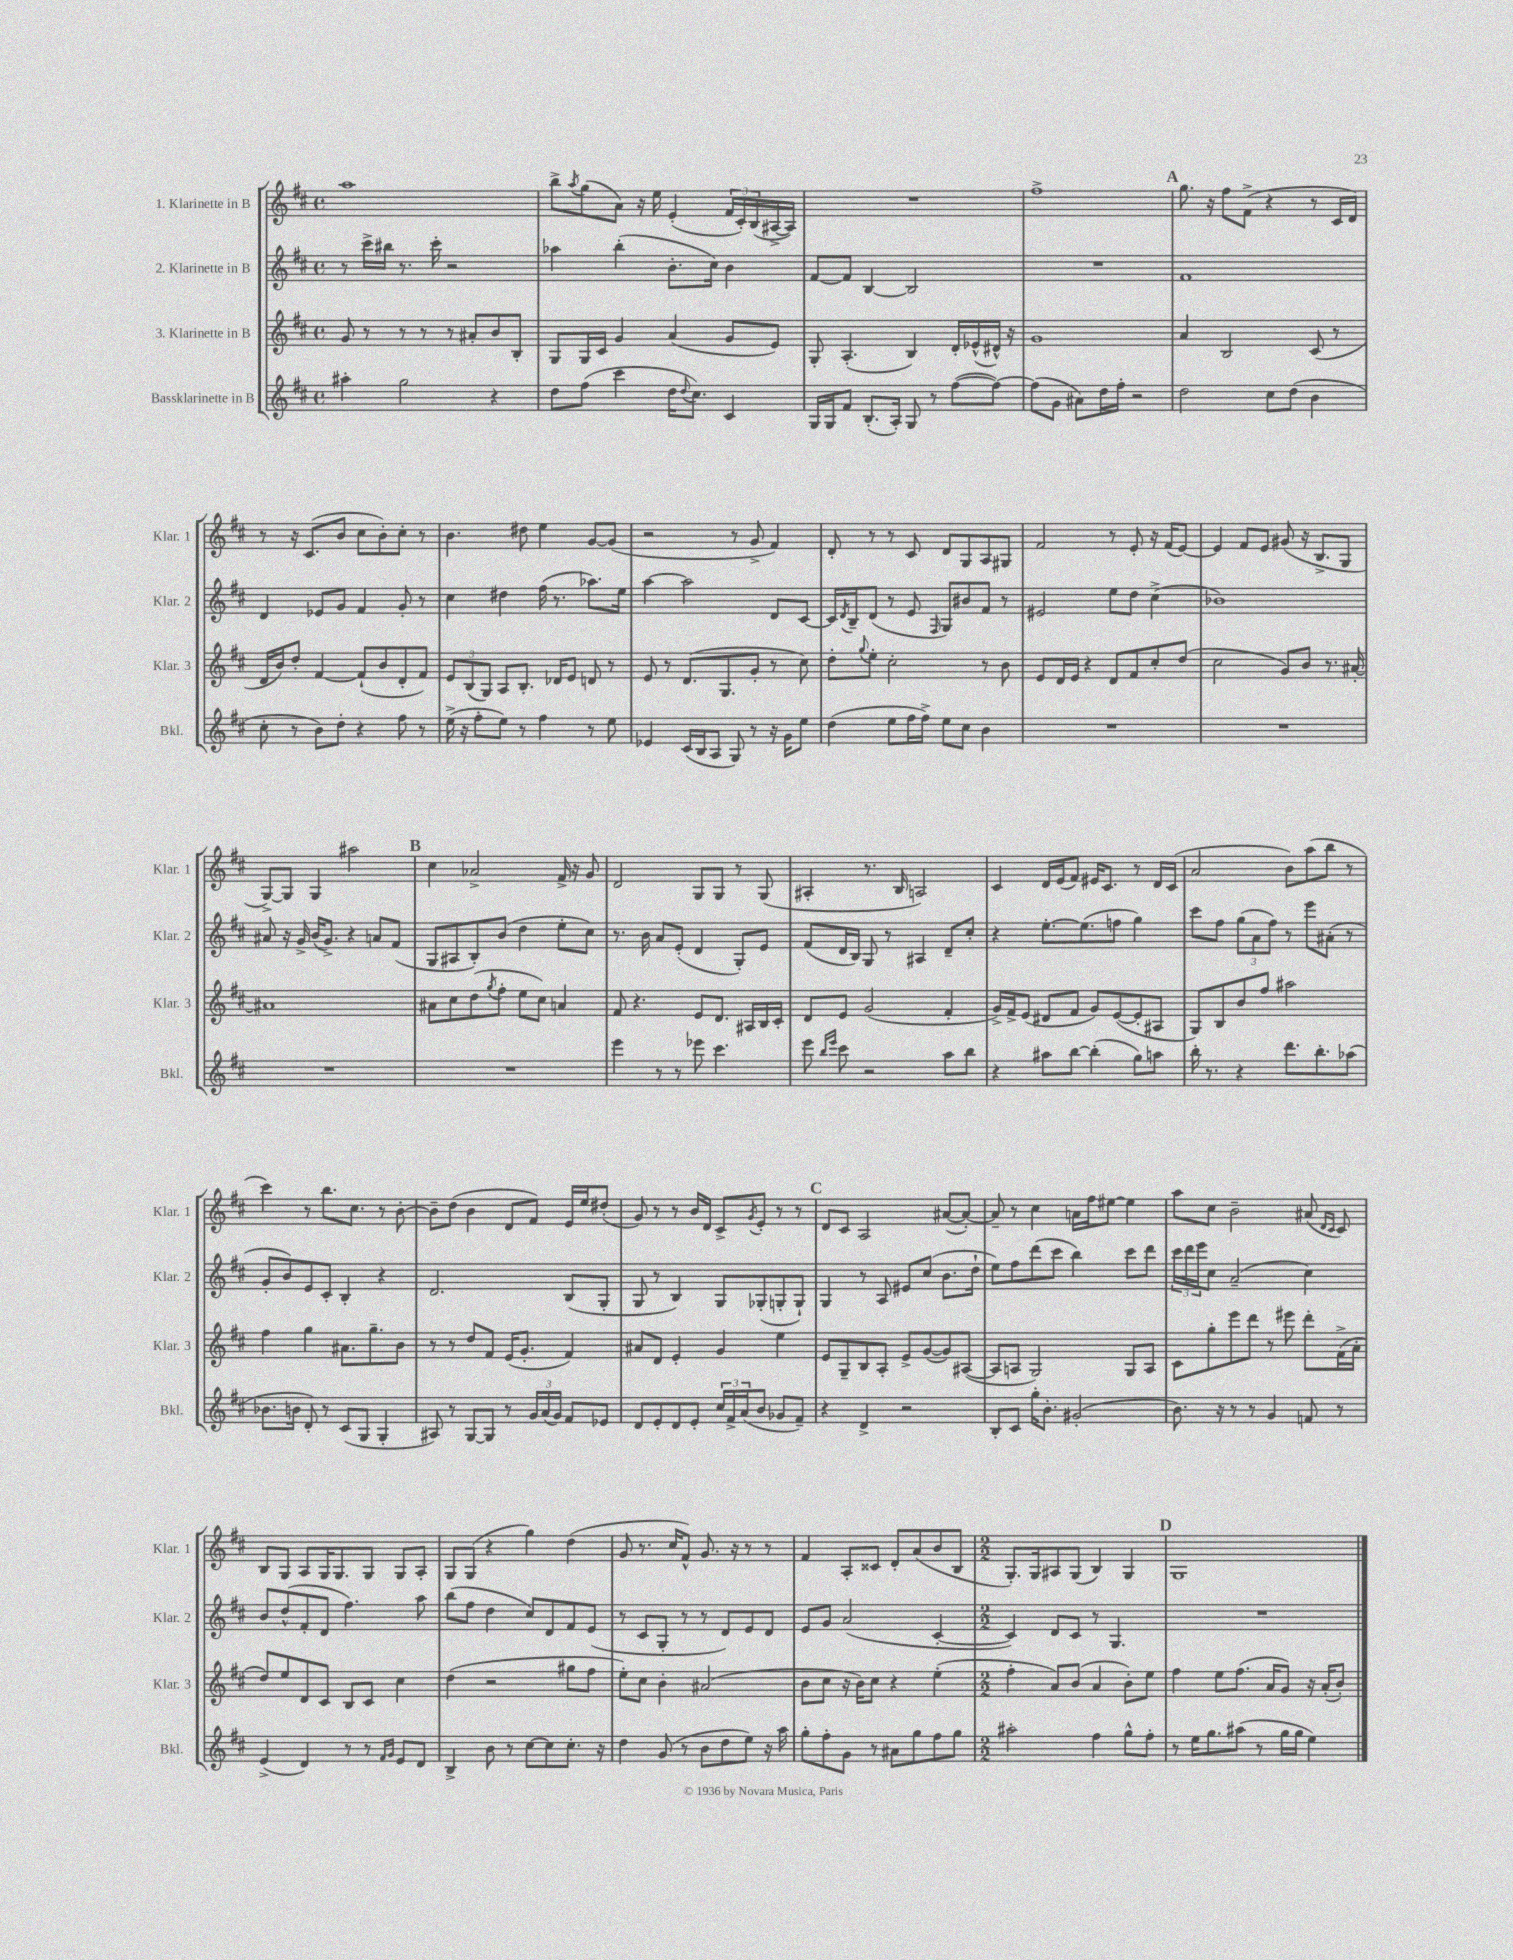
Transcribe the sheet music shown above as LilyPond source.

<<
\new StaffGroup <<
\new Staff = "s0" \with { instrumentName = "1. Klarinette in B" shortInstrumentName = "Klar. 1" } {
    \clef treble \key d \major \defaultTimeSignature \time 4/4
    a''1 |
    b''8-> \acciaccatura { a''8 } g''8( a'8) r16 e''16 e'4-.( \tuplet 3/2 { fis'16 cis'16-.) b16( } ais16~-> ais16) |
    R1 |
    fis''1-> |
    \mark \markup { \bold "A" } g''8. r16 fis''8 fis'8->( r4 r8 cis'16 d'16) |
    r8 r16 cis'8.( b'8 cis''8 b'8-.) cis''8-. r8 |
    b'4. dis''8 e''4 g'8~ g'8( |
    r2 r8 g'8-> fis'4) |
    d'8-. r8 r8 cis'8 d'8 g8 a8 gis8 |
    fis'2 r8 e'8-. r16 fis'16( e'8~) |
    e'4 fis'8 e'8 gis'8( r16 b8.-> g8 |
    g8~->) g8 g4 ais''2 |
    \mark \markup { \bold "B" } cis''4 aes'2-> fis'16-> r16 g'8 |
    d'2 g8 g8 r8 g8( |
    ais4-. r8. b16 a2) |
    cis'4 d'16 e'16( fis'8) eis'16 cis'8. r8 d'16 cis'16( |
    a'2 b'8) a''8( b''8 r8 |
    cis'''4) r8 b''8. cis''8. r8 b'8~-. |
    b'8-- d''8( b'4 d'8 fis'8) e'16 e''16 dis''8-.( |
    g'8) r8 r8 b'16 d'16 cis'8-> \acciaccatura { g'8 } e'8-. r8 r8 |
    \mark \markup { \bold "C" } d'8 cis'8 a2 ais'8~( ais'8~-.) |
    ais'8-- r8 cis''4 a'16 fis''16 eis''8~ eis''4 |
    a''8 cis''8 b'2-- ais'8( \grace { d'16 cis'16 } cis'8) |
    b8 g8 a8 g16 g8. g8 g8 a8-. |
    g8 g8( r4 g''4) d''4( |
    g'8 r8. cis''16 fis'8-^) g'8. r16 r8 r8 |
    fis'4 a8-. cisis'8 d'8-. a'8( b'8 b8 |
    \numericTimeSignature \time 2/2 g8.-.) g16 ais8 g8( b4) g4 |
    \mark \markup { \bold "D" } g1 \bar "|." |
}
\new Staff = "s1" \with { instrumentName = "2. Klarinette in B" shortInstrumentName = "Klar. 2" } {
    \clef treble \key d \major \defaultTimeSignature \time 4/4
    r8 cis'''16-> bis''16 r8. cis'''16-. r2 |
    aes''4 b''4-.( b'8.-. cis''16) b'4 |
    fis'8~ fis'8 b4~ b2 |
    R1 |
    \mark \markup { \bold "A" } fis'1 |
    d'4 ees'8 g'8 fis'4 g'8-. r8 |
    cis''4 dis''4 fis''16( r8. aes''8.) e''16 |
    a''4~ a''2 d'8 cis'8~ |
    cis'16 \acciaccatura { d'8 } b16-- d'8( r8 e'8 \grace { fis16 } g8) bis'8 fis'8 r8 |
    eis'2 e''8 d''8 cis''4->( |
    bes'1) |
    ais'8 r16 g'16-> b'16( g'8.->) r4 a'8 fis'8( |
    \mark \markup { \bold "B" } g8 ais8 b8-.) b'8( d''4 e''8-. cis''8) |
    r8. b'16 a'8 e'8-.( d'4 g8-.) e'8 |
    fis'8( d'16 b16) g8 r8 ais4 d'8-- cis''8-. |
    r4 e''8.~-. e''8.( f''8 g''4) |
    cis'''8 fis''8 \tuplet 3/2 { g''8( a'8 fis''8) } r8 e'''8 ais'8-.( r8 |
    g'8-. b'8) e'8 cis'8-. b4-. r4 |
    d'2. b8( g8-. |
    g8 r8 b4) g8 ges8-.( g8-. g8-!) |
    \mark \markup { \bold "C" } g4 r8 a8 eis'8 cis''8( b'8. d''16-! |
    e''8) fis''8 d'''8( cis'''8 b''4) cis'''8 d'''8 |
    \tuplet 3/2 { cis'''16 d'''16 e'''16 } cis''8 a'2--( cis''4) |
    b'8 d''8-^( fis'8-. d'8 fis''4.) a''8 |
    b''8( fis''8 d''4 cis''8) d'8 fis'8 e'8( |
    r8 cis'8 g8-. r8 r8 d'8) e'8 d'8 |
    e'8 g'8 a'2( cis'4~-. |
    \numericTimeSignature \time 2/2 cis'4) d'8 cis'8 r8 g4. |
    \mark \markup { \bold "D" } R1 \bar "|." |
}
\new Staff = "s2" \with { instrumentName = "3. Klarinette in B" shortInstrumentName = "Klar. 3" } {
    \clef treble \key d \major \defaultTimeSignature \time 4/4
    g'8 r8 r8 r8 r8 ais'8-. b'8 b8-. |
    g8 g16 cis'16 g'4 a'4( g'8 e'8) |
    g8-. a4.-.( b4) d'16-. ees'16-^( dis'16-^) r16 |
    g'1 |
    \mark \markup { \bold "A" } a'4 b2 cis'8( r8 |
    d'16 b'16) d''8-. fis'4~ fis'8-!( b'8 d'8-. fis'8) |
    \tuplet 3/2 { e'8 b8( g8) } a8 b8.-. des'16 e'8 d'8 r8 |
    e'8 r8 d'8.( g8. g'8-. r8 cis''8) |
    d''8-. \appoggiatura { g''8 } e''8-. cis''2-. r8 b'8 |
    e'8 d'16 e'16 r4 d'8 fis'8 cis''8-. d''8( |
    cis''2 g'8) b'8 r8. ais'16~-. |
    ais'1 |
    \mark \markup { \bold "B" } ais'8 cis''8 d''8( \acciaccatura { g''8 } fis''8-. e''8 cis''8) a'4 |
    fis'8 r4. e'8 d'8. ais16 b16 cis'16-. |
    d'8 e'8 g'2( fis'4-. |
    g'16->) fis'16-> e'8( dis'8 fis'8 g'8) e'8~( e'8-. ais8 |
    g8) b8 b'8 fis''8 ais''2 |
    fis''4 g''4 ais'8. g''8.-- b'8 |
    r8 r8 d''8 fis'8 e'16( g'8.-. fis'4) |
    ais'8 d'8 e'4-. g'4 e''4 |
    \mark \markup { \bold "C" } e'8 g8-- b8 a8-. e'8-> g'8~( g'8) ais8~( |
    ais8 a8 g2) g8 a8 |
    cis'8 g''8-. e'''8 d'''8 r8 eis'''8 d'''8-. fis'16->( a'16-. |
    d''8) e''8 d'8 cis'8 b8 cis'8 cis''4 |
    d''4( r2 gis''8 fis''8 |
    e''8-.) cis''8 b'4-. ais'2( |
    b'8 cis''8 r16 b'16) cis''8 r4 e''4-.( |
    \numericTimeSignature \time 2/2 fis''4-. a'8) b'8( a'4 b'8-.) e''8 |
    \mark \markup { \bold "D" } fis''4 e''8 fis''8.( a'16 g'8) r16 a'16-.( b'8-.) \bar "|." |
}
\new Staff = "s3" \with { instrumentName = "Bassklarinette in B" shortInstrumentName = "Bkl." } {
    \clef treble \key d \major \defaultTimeSignature \time 4/4
    ais''4-. g''2 r4 |
    d''8 fis''8( cis'''4 d''16 \appoggiatura { d''8 } cis''8.) cis'4 |
    g16 g16 fis'8 b8.-.( a16-.) g8 r8 fis''8~( fis''8~) |
    fis''8( g'8 ais'8) d''16 fis''16-. r2 |
    \mark \markup { \bold "A" } d''2 cis''8 d''8( b'4 |
    cis''8-. r8 b'8) d''8-. r4 fis''8 r8 |
    e''16->( r16 fis''8-. e''8) r8 fis''4 r8 e''8 |
    ees'4 cis'16( b16 a8 g8) r8 r16 g'16 e''8 |
    d''4( e''8 fis''16 fis''16->) e''8 cis''8 b'4 |
    R1 |
    R1 |
    R1 |
    \mark \markup { \bold "B" } R1 |
    e'''4 r8 r8 ees'''8 cis'''4. |
    e'''8 \grace { b''16 e'''16 } cis'''8 r2 a''8 b''8 |
    r4 ais''8 b''8~ b''4-.( g''8) a''8 |
    b''16-. r8. r4 d'''8. b''8.-. aes''8( |
    bes'8. b'16 d'8-.) r8 cis'8( g8 g4-. |
    ais8) r8 g8~ g8 r8 \tuplet 3/2 { g'16 a'16( g'16) } fis'8 ees'8 |
    d'8 e'8-. d'8 e'8-. \tuplet 3/2 { cis''16 fis'16-> a'16( } b'8 ges'8 fis'8--) |
    \mark \markup { \bold "C" } r4 d'4-> r2 |
    b8-. cis'8 g''16-. b'8.-. gis'2-.( |
    b'8.) r16 r8 r8 g'4 f'8 r8 |
    e'4->( d'4) r8 r8 \grace { fis'16 g'16 } e'8 d'8 |
    b4-> b'8 r8 cis''8~ cis''8 cis''8.-. r16 |
    d''4 g'8( r8 b'8 d''8 e''8) r16 a''16 |
    g''8-. fis''8-. g'8 r8 ais'8 g''8 fis''8 g''8 |
    \numericTimeSignature \time 2/2 ais''2-. fis''4 g''8-^ fis''8-. |
    \mark \markup { \bold "D" } r8 e''16 g''8. ais''8( r8 g''16 g''16 e''4) \bar "|." |
}
>>
>>
\layout { \context { \Score \remove "Bar_number_engraver" } }
